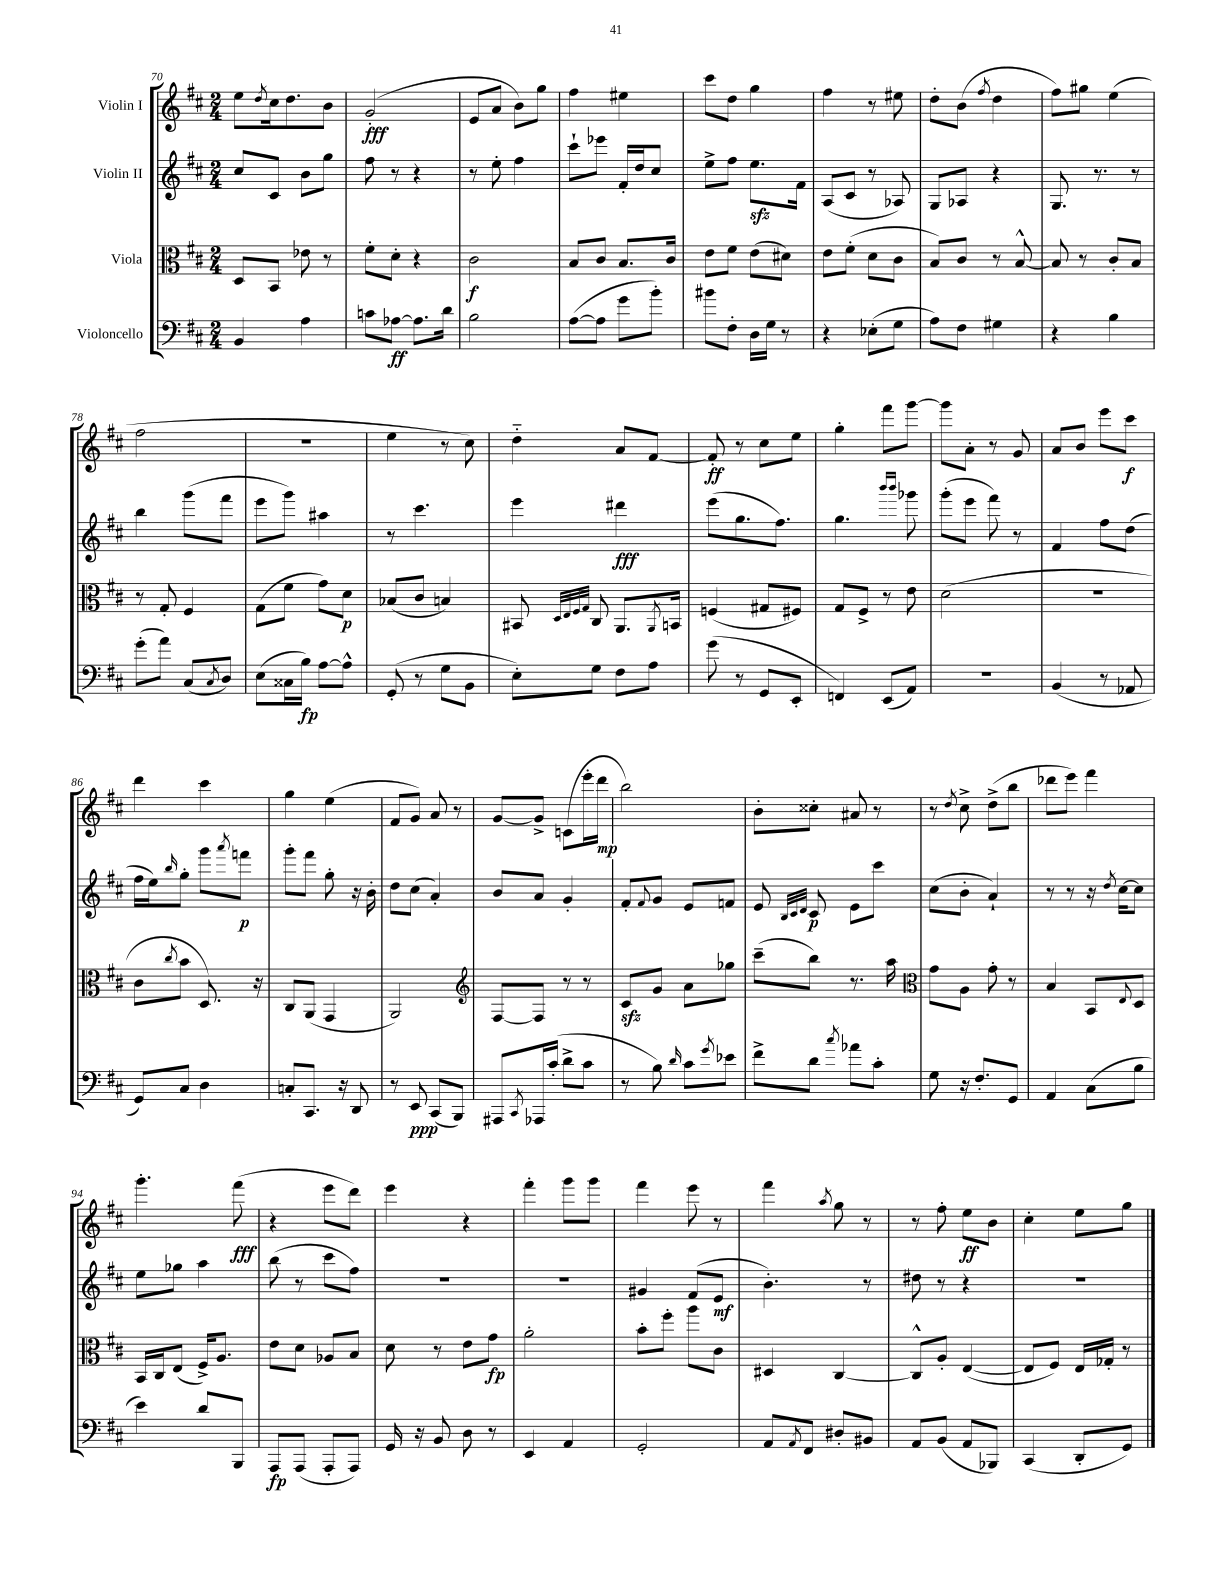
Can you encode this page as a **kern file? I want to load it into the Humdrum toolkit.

**kern	**dynam	**kern	**dynam	**kern	**dynam	**kern	**dynam
*part4	*part4	*part3	*part3	*part2	*part2	*part1	*part1
*staff4	*staff4	*staff3	*staff3	*staff2	*staff2	*staff1	*staff1
*I"Violoncello	*	*I"Viola	*	*I"Violin II	*	*I"Violin I	*
*clefF4	*	*clefC3	*	*clefG2	*	*clefG2	*
*k[f#c#]	*	*k[f#c#]	*	*k[f#c#]	*	*k[f#c#]	*
*M2/4	*	*M2/4	*	*M2/4	*	*M2/4	*
=70	=70	=70	=70	=70	=70	=70	=70
4BB/	.	8D/L	.	8cc#/L	.	8ee\L	.
.	.	.	.	.	.	8qdd/	.
.	.	8BB/J	.	8c#/J	.	16cc#\k	.
.	.	.	.	.	.	8.dd\	.
4A\	.	8e-X\	.	8b\L	.	.	.
.	.	8r	.	8gg\J	.	8b\J	.
=71	=71	=71	=71	=71	=71	=71	=71
8cn\L	.	8f#'\L	.	8ff#\	.	(2g'/	fff
[8A-X\J	ff	8d'\J	.	8r	.	.	.
8.A-\L]	.	4r	.	4r	.	.	.
16d\Jk	.	.	.	.	.	.	.
=72	=72	=72	=72	=72	=72	=72	=72
2B\	.	2c#\	f	8r	.	8e/L	.
.	.	.	.	8ee'\	.	8a/J	.
.	.	.	.	4ff#\	.	8b\L)	.
.	.	.	.	.	.	8gg\J	.
=73	=73	=73	=73	=73	=73	=73	=73
([8A\L	.	8B/L	.	8ccc#`\L	.	4ff#\	.
8A\J]	.	8c#/J	.	8eee-X\J	.	.	.
8g\L	.	8.B/L	.	16f#'/LL	.	4ee#X\	.
.	.	.	.	16dd/J	.	.	.
8b'\J)	.	.	.	8cc#/J	.	.	.
.	.	16c#/Jk	.	.	.	.	.
=74	=74	=74	=74	=74	=74	=74	=74
8b#X\L	.	8e\L	.	8ee^\L	.	8ccc#\L	.
8F#'\J	.	8f#\J	.	8ff#\J	.	8dd\J	.
16D\LL	.	(8e\L	.	8.eezz\L	.	4gg\	.
16G\JJ	.	.	.	.	.	.	.
8r	.	8d#X\J)	.	.	.	.	.
.	.	.	.	16f#\Jk	.	.	.
=75	=75	=75	=75	=75	=75	=75	=75
4r	.	8e\L	.	(8A/L	.	4ff#\	.
.	.	(8f#'\J	.	8c#/J	.	.	.
(8E-X'\L	.	8d\L	.	8r	.	8r	.
8G\J	.	8c#\J	.	8A-X/)	.	8ee#X\	.
=76	=76	=76	=76	=76	=76	=76	=76
8A\L)	.	8B/L)	.	8G/L	.	8dd'\L	.
8F#\J	.	8c#/J	.	8A-X/J	.	(8b\J	.
.	.	.	.	.	.	8qff#/	.
4G#X\	.	8r	.	4r	.	4dd\	.
.	.	[8B^^/	.	.	.	.	.
=77	=77	=77	=77	=77	=77	=77	=77
4r	.	8B/]	.	8.G/	.	8ff#\L)	.
.	.	8r	.	.	.	8gg#X\J	.
.	.	.	.	8.r	.	.	.
4B\	.	8c#'/L	.	.	.	(4ee\	.
.	.	8B/J	.	8r	.	.	.
!!LO:LB:g=z
=78	=78	=78	=78	=78	=78	=78	=78
(8g'\L	.	8r	.	4bb\	.	2ff#\	.
8a\J)	.	8G'/	.	.	.	.	.
(8C#/L	.	4F#/	.	(8ggg\L	.	.	.
8qC#/	.	.	.	.	.	.	.
8D/J)	.	.	.	8fff#\J	.	.	.
=79	=79	=79	=79	=79	=79	=79	=79
(8E\L	.	(8G\L	.	8eee\L	.	2r	.
16C##X\L	.	8f#\J	.	8ggg\J)	.	.	.
16B\JJ)	fp	.	.	.	.	.	.
[8A\L	.	8g\L)	.	4aa#X\	.	.	.
8A^^\J]	.	8d\J	p	.	.	.	.
=80	=80	=80	=80	=80	=80	=80	=80
(8GG'/	.	(8B-X/L	.	8r	.	4ee\	.
8r	.	8c#/J	.	4.ccc#\	.	.	.
8G\L	.	4Bn/)	.	.	.	8r	.
8BB\J	.	.	.	.	.	8cc#\)	.
=81	=81	=81	=81	=81	=81	=81	=81
8E'\L)	.	8BB#X/	.	4eee\	.	4dd\	.
.	.	32qqD/LLL	.	.	.	.	.
.	.	32qqE/	.	.	.	.	.
.	.	32qqF#/	.	.	.	.	.
.	.	32qqG/JJJ	.	.	.	.	.
8G\J	.	8C#/	.	.	.	.	.
8F#\L	.	8.AA/L	.	4ddd#X\	fff	8a/L	.
8A\J	.	.	.	.	.	[8f#/J	.
.	.	8qAA/	.	.	.	.	.
.	.	16BBn/Jk	.	.	.	.	.
=82	=82	=82	=82	=82	=82	=82	=82
(8g\	.	(4Fn/	.	(8eee\L	.	8f#'/]	ff
8r	.	.	.	8.gg\	.	8r	.
8GG/L	.	8G#X/L	.	.	.	8cc#\L	.
.	.	.	.	8.ff#\J)	.	.	.
8EE'/J	.	8F#X/J)	.	.	.	8ee\J	.
=83	=83	=83	=83	=83	=83	=83	=83
4FFn/)	.	8G/L	.	4.gg\	.	4gg'\	.
.	.	8F#^/J	.	.	.	.	.
(8EE/L	.	8r	.	.	.	8fff#\L	.
.	.	.	.	16qqbbb/LL	.	.	.
.	.	.	.	16qqbbb/JJ	.	.	.
8AA/J)	.	8e\	.	8ggg-X\	.	[8ggg\J	.
=84	=84	=84	=84	=84	=84	=84	=84
2r	.	(2d\	.	(8ggg'\L	.	8ggg\L]	.
.	.	.	.	8eee\J	.	8a'\J	.
.	.	.	.	8fff#\)	.	8r	.
.	.	.	.	8r	.	8g/	.
=85	=85	=85	=85	=85	=85	=85	=85
(4BB/	.	2r	.	4f#/	.	8a/L	.
.	.	.	.	.	.	8b/J	.
8r	.	.	.	8ff#\L	.	8eee\L	.
8AA-X/	.	.	.	(8dd\J	.	8ccc#\J	f
!!LO:LB:g=z
=86	=86	=86	=86	=86	=86	=86	=86
8GG/L)	.	8c#\L	.	16ff#\LL	.	4ddd\	.
.	.	.	.	16ee\J)	.	.	.
.	.	8qcc#/	.	16qqbb/	.	.	.
8C#/J	.	8b\J	.	8gg'\J	.	.	.
4D\	.	8.D/)	.	8ggg\L	.	4ccc#\	.
.	.	.	.	8qaaa/	.	.	.
.	.	.	.	8fffn\J	p	.	.
.	.	16r	.	.	.	.	.
=87	=87	=87	=87	=87	=87	=87	=87
8Cn'/L	.	8C#/L	.	8ggg'\L	.	4gg\	.
8.CC#/J	.	(8AA/J	.	8fff#\J	.	.	.
.	.	4GG/	.	8gg'\	.	(4ee\	.
16r	.	.	.	.	.	.	.
8DD/	.	.	.	16r	.	.	.
.	.	.	.	16b'\	.	.	.
=88	=88	=88	=88	=88	=88	=88	=88
8r	.	2AA/)	.	8dd\L	.	8f#/L	.
8EE/	ppp	.	.	(8cc#\J	.	8g/J)	.
(8CC#/L	.	.	.	4a'/)	.	8a/	.
8BBB/J)	.	.	.	.	.	8r	.
=89	=89	=89	=89	=89	=89	=89	=89
*	*	*clefG2	*	*	*	*	*
8AAA#X/L	.	[8F#/L	.	8b/L	.	[8g/L	.
8qCC#/	.	.	.	.	.	.	.
16AAA-X/L	.	8F#/J]	.	8a/J	.	8g^/J]	.
(16c#'/JJ	.	.	.	.	.	.	.
8d^\L	.	8r	.	4g'/	.	(8cn\L	.
8c#\J	.	8r	.	.	.	16eee'\L	.
.	.	.	.	.	.	16ddd\JJ	mp
=90	=90	=90	=90	=90	=90	=90	=90
8r	.	8c#zz/L	.	8f#'/L	.	2bb\)	.
.	.	.	.	8qqf#/	.	.	.
8B\)	.	8g/J	.	8g/J	.	.	.
16qqd/	.	.	.	.	.	.	.
8c#\L	.	8a\L	.	8e/L	.	.	.
8qg/	.	.	.	.	.	.	.
8e-X\J	.	8gg-X\J	.	8fn/J	.	.	.
=91	=91	=91	=91	=91	=91	=91	=91
8f#^\L	.	(8ccc#~\L	.	8e/	.	8b'\L	.
.	.	.	.	32qqB/LLL	.	.	.
.	.	.	.	32qqc#/	.	.	.
.	.	.	.	32qqd/JJJ	.	.	.
8d\J	.	8bb\J)	.	8c#/	p	8cc##X'\J	.
8qcc#/	.	.	.	.	.	.	.
8a-X\L	.	8.r	.	8e\L	.	8a#X/	.
8c#'\J	.	.	.	8ccc#\J	.	8r	.
.	.	16aa\	.	.	.	.	.
=92	=92	=92	=92	=92	=92	=92	=92
*	*	*clefC3	*	*	*	*	*
8G\	.	8g\L	.	(8cc#\L	.	8r	.
.	.	.	.	.	.	8qdd/	.
16r	.	8A\J	.	8b'\J	.	8cc#^\	.
8.F#'/L	.	.	.	.	.	.	.
.	.	8g'\	.	4a`/)	.	(8dd^\L	.
8GG/J	.	8r	.	.	.	8bb\J	.
=93	=93	=93	=93	=93	=93	=93	=93
4AA/	.	4B/	.	8r	.	8ddd-X\L	.
.	.	.	.	8r	.	8eee\J)	.
(8C#\L	.	8BB/L	.	16r	.	4fff#\	.
.	.	.	.	8qdd/	.	.	.
.	.	.	.	[16cc#\KL	.	.	.
.	.	8qqE/	.	.	.	.	.
8B\J	.	8D/J	.	8cc#\J]	.	.	.
!!LO:LB:g=z
=94	=94	=94	=94	=94	=94	=94	=94
4e\)	.	16BB/LL	.	8ee\L	.	4.ggg'\	.
.	.	16C#/J	.	.	.	.	.
.	.	(8E/J	.	8gg-X\J	.	.	.
8d/L	.	16F#^/KL)	.	4aa\	.	.	.
.	.	8.A/J	.	.	.	.	.
8BBB/J	.	.	.	.	.	(8fff#\	fff
=95	=95	=95	=95	=95	=95	=95	=95
8AAA/L	fp	8e\L	.	(8bb\	.	4r	.
(8AAA/J	.	8d\J	.	8r	.	.	.
8AAA'/L	.	8A-X/L	.	8ccc#\L	.	8eee\L	.
8AAA/J)	.	8B/J	.	8ff#\J)	.	8ddd\J)	.
=96	=96	=96	=96	=96	=96	=96	=96
16GG/	.	8d\	.	2r	.	4eee\	.
16r	.	.	.	.	.	.	.
8BB/	.	8r	.	.	.	.	.
8D\	.	8e\L	.	.	.	4r	.
8r	.	8g\J	fp	.	.	.	.
=97	=97	=97	=97	=97	=97	=97	=97
4EE/	.	2a'\	.	2r	.	4fff#'\	.
4AA/	.	.	.	.	.	8ggg\L	.
.	.	.	.	.	.	8ggg\J	.
=98	=98	=98	=98	=98	=98	=98	=98
2GG'/	.	8b'\L	.	4g#X/	.	4fff#\	.
.	.	8ff#'\J	.	.	.	.	.
.	.	8aa\L	.	(8f#/L	.	8eee\	.
.	.	8c#\J	.	8e/J	mf	8r	.
=99	=99	=99	=99	=99	=99	=99	=99
8AA/L	.	4D#X/	.	4.b'\)	.	4fff#\	.
8qAA/	.	.	.	.	.	.	.
8FF#/J	.	.	.	.	.	.	.
.	.	.	.	.	.	8qaa/	.
8D#X'/L	.	[4C#/	.	.	.	8gg\	.
8BB#X/J	.	.	.	8r	.	8r	.
=100	=100	=100	=100	=100	=100	=100	=100
8AA/L	.	8C#^^/L]	.	8dd#X\	.	8r	.
(8BB/J	.	8A'/J	.	8r	.	8ff#'\	.
8AA/L	.	([4E/	.	4r	.	8ee\L	ff
8BBB-X/J)	.	.	.	.	.	8b\J	.
=101	=101	=101	=101	=101	=101	=101	=101
(4CC#/	.	8E/L]	.	2r	.	4cc#'\	.
.	.	8F#/J)	.	.	.	.	.
8DD'/L	.	16E/LL	.	.	.	8ee\L	.
.	.	16G-X'/JJ	.	.	.	.	.
8GG/J)	.	8r	.	.	.	8gg\J	.
==	==	==	==	==	==	==	==
*-	*-	*-	*-	*-	*-	*-	*-
